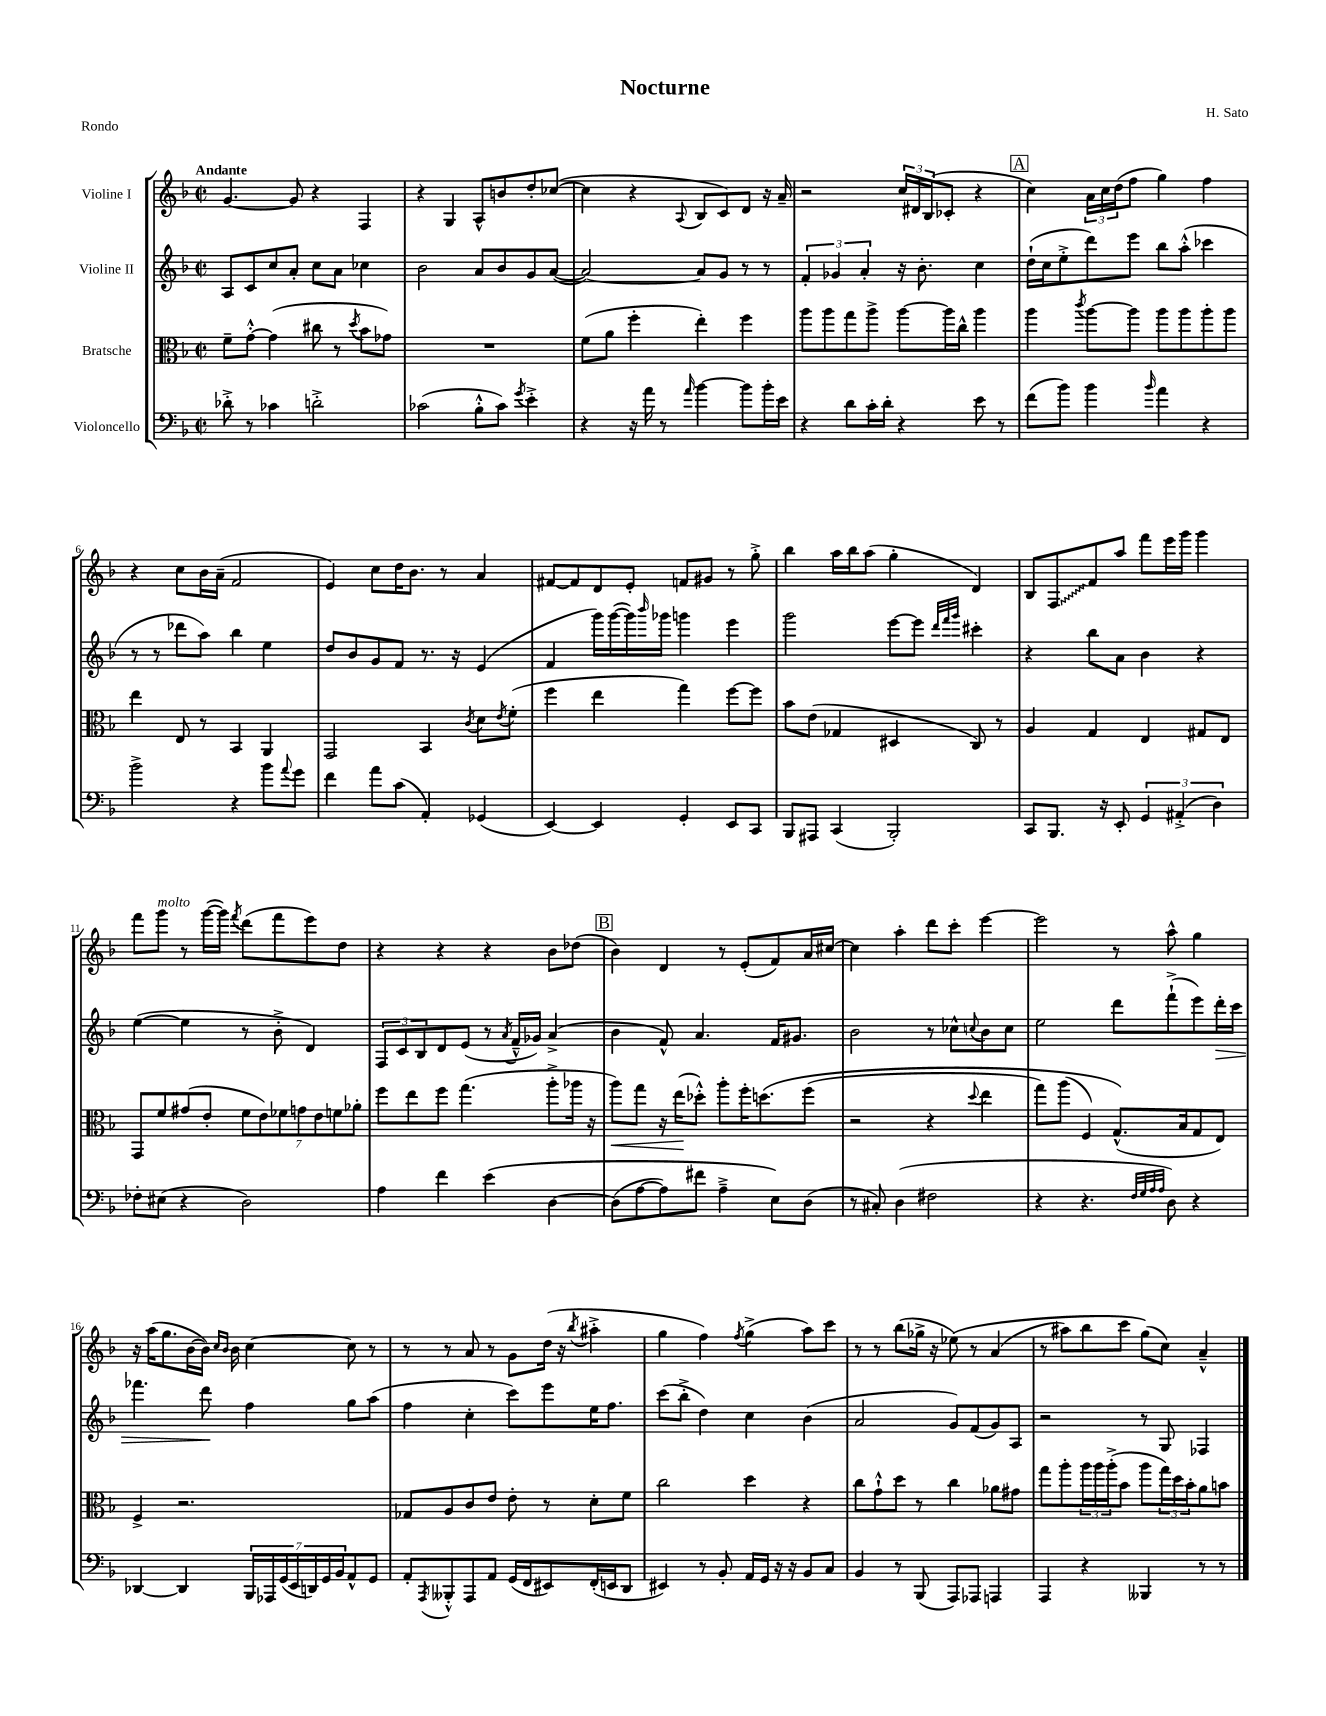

**kern	**kern	**kern	**kern
*staff4	*staff3	*staff2	*staff1
*clefF4	*clefC3	*clefG2	*clefG2
*k[b-]	*k[b-]	*k[b-]	*k[b-]
*M2/2	*M2/2	*M2/2	*M2/2
*met(c|)	*met(c|)	*met(c|)	*met(c|)
8d-'^\	8f~\L	8A/L	[4.g/
8r	[8g'^^\J	8c/	.
4c-\	(4g\]	8cc/	.
.	.	8a'/J	8g/]
2d'^\	8cc#\	8cc\L	4r
.	8r	8a\J	.
.	8qdd/	.	.
.	8b-\L	4cc-\	4F/
.	8g-\J)	.	.
=	=	=	=
(2c-\	1r	2b-\	4r
.	.	.	4G/
8B-'^^\L	.	8a/L	8A^^/L
8c-\J)	.	8b-/	8b/
8qg/	.	.	.
4e'^\	.	8g/	8dd'/
.	.	([8a/J	([8cc-/J
=	=	=	=
4r	(8f\L	2a/_)	4cc-\]
.	8a\J	.	.
16r	4ff'\	.	4r
16a\	.	.	.
8r	.	.	.
16qqa/	.	.	8qqA/
[4b-\	4ee'\)	8a/]L	8B-/L
.	.	8g/J	8c/)
8b-\]L	4ff\	8r	8d/J
16b-'\L	.	8r	16r
16e\JJ	.	.	16a~/
=	=	=	=
4r	8aa\L	6f'/	2r
.	8aa\	.	.
.	.	6g-/	.
8d\L	8gg\	.	.
.	.	6a'/	.
16c'\L	8aa^\J	.	.
16d'\JJ	.	.	.
4r	[8aa\L	16r	24cc/LL
.	.	.	24d#/
.	.	8.b-'\	.
.	.	.	(24B-/J
.	16aa\]L	.	8c-'/J
.	16cc^^\JJ	.	.
8e\	4aa\	4cc\	4r
8r	.	.	.
=	=	=	=
(8f\L	4aa\	(16dd`\LL	4cc\)
.	.	16cc\J	.
8b-\J)	.	8ee'^\	.
.	8qccc/	.	.
4b-\	[8aa\L	8ddd\)	24a\LL
.	.	.	24cc\
.	.	.	(24dd\J
.	8aa\]J	8eee\J	8ff\J
16qqb-/	.	.	.
4a\	8aa\L	8bb-\L	4gg\)
.	8aa\	(8aa'^^\J	.
4r	8aa'\	4ccc-\	4ff\
.	8aa\J	.	.
=	=	=	=
2b-^\	4ee\	8r	4r
.	.	8r	.
.	8E/	8ddd-\L	8cc\L
.	8r	8aa\J)	16b-\L
.	.	.	(16a~\JJ
4r	4BB-/	4bb-\	2f/
8b-\L	4AA/	4ee\	.
8qqa/	.	.	.
8g\J	.	.	.
=	=	=	=
4f\	2GG/	8dd/L	4e/)
.	.	8b-/	.
8a\L	.	8g/	8cc\L
(8c\J	.	8f/J	16dd\K
.	.	.	8.b-\J
4AA'/)	4BB-/	8.r	.
.	.	.	8r
.	.	16r	.
.	8qc/	.	.
(4GG-/	8d\L	(4e/	4a/
.	8qe/	.	.
.	(8f'\J	.	.
=	=	=	=
[4EE/)	4ff\	4f/	[8f#/L
.	.	.	8f#/]
4EE/]	4ee\	16ggg\LL)	8d/
.	.	([16ggg\	.
.	.	16ggg\])	8e'/J
.	.	16qqbbb-/	.
.	.	16ggg-\JJ	.
4GG'/	4gg\)	4ggg\	8f/L
.	.	.	8g#/J
8EE/L	[8ff\L	4eee\	8r
8CC/J	8ff\]J	.	8gg'^\
=	=	=	=
8BBB-/L	8b-\L	2ggg\	4bb-\
8AAA#/J	(8e\J	.	.
(4CC/	4G-/	.	16aa\LL
.	.	.	16bb-\J
.	.	.	(8aa\J
2BBB-'/)	4D#/	[8eee\L	4gg'\
.	.	8eee\]J	.
.	.	32qqddd/LLL	.
.	.	32qqfff/	.
.	.	32qqggg/JJJ	.
.	8C/)	4ccc#'\	4d/)
.	8r	.	.
=	=	=	=
8CC/L	4A/	4r	8B-/L
8.BBB-/J	.	.	8F/
.	4G/	8bb-\L	8f/
16r	.	.	.
8EE'/	.	8a\J	8aa/J
6GG/	4E/	4b-\	8fff\L
.	.	.	16eee\L
(6AA#'^/	.	.	.
.	.	.	16ggg\JJ
.	8G#/L	4r	4ggg\
6D\)	.	.	.
.	8E/J	.	.
=	=	=	=
8F-'\L	8GG/L	([4ee\	8fff\L
(8E#\J	8f/	.	8ggg\J
4r	(8g#/	4ee\]	8r
.	8e'/J	.	([16ggg\LL
.	.	.	16ggg\]JJ)
.	.	.	8qfff/
2D\)	14f\L	8r	(8ddd\L
.	14e\)	.	.
.	.	8b-'^\	8fff\
.	14f-\	.	.
.	14g\	.	.
.	.	4d/)	8eee\)
.	14e\	.	.
.	14f\	.	.
.	.	.	8dd\J
.	14a-'\J	.	.
=	=	=	=
4A\	8ff\L	12F/L	4r
.	.	12c/	.
.	8ee\	.	.
.	.	12B-/	.
4f\	8ff\J	8d/	4r
.	(4.gg\	(8e/J	.
&(4e\	.	8r	4r
.	.	8qa/	.
.	.	16f~^^/LL	.
.	.	16g-/JJ)	.
[4D\	8aa'^\L	(4a^/	8b-\L
.	16aa-\Jk	.	(8dd-\J
.	16r	.	.
=	=	=	=
(8D\]L	8aa\L)	4b-\	4b-\)
[8A\	8gg\J	.	.
8A\])	16r	8f^^/)	4d/
.	(16ee\LK	.	.
8f#\J	8dd-'^^\J)	4.a/	.
4A~^\	8aa'\L	.	8r
.	16ff'\K	.	(8e'/L
.	&(8.dd\	.	.
8E\L&)	.	16f/LK	8f/)
.	.	8.g#/J	.
(8D\J	(8ff\J	.	16a/L
.	.	.	[16cc#/JJ
=	=	=	=
8r	2r	2b-\	4cc#\]
8C#'/)	.	.	.
(4D\	.	.	4aa'\
2F#\	4r	8r	8ddd\L
.	.	8cc-^^\L	8ccc'\J
.	8qqdd/	8qqcc/	.
.	4ee\	8b-\	[4eee\
.	.	8cc\J	.
=	=	=	=
4r	8gg\L)	2ee\	2eee\]
.	(8aa\J	.	.
4.r	4F/)	.	.
.	(8.G^^/L&)	8ddd\L	8r
32qqF/LLL	.	.	.
32qqG/	.	.	.
32qqA/	.	.	.
32qqA/JJJ	.	.	.
8D\)	.	(8fff`^\	8aa^^\
.	16B-/k	.	.
4r	8G/	8eee\)	4gg\
.	8E/J)	16ddd'\L	.
.	.	16ccc\JJ	.
=	=	=	=
[4DD-/	4F^/	4.fff-\	16r
.	.	.	(16aa\LK
.	.	.	8.gg\
4DD-/]	2.r	.	.
.	.	.	[16b-\L
.	.	8ddd\	16b-\]JJ)
.	.	.	16qqcc/LL
.	.	.	16qqb-/JJ
.	.	.	16b-\
28BBB-/LL	.	4ff\	[4cc\
28AAA-/	.	.	.
(28GG/	.	.	.
28EE/	.	.	.
28DD/)	.	.	.
28GG/	.	.	.
28BB-/J	.	.	.
8AA^^/	.	8gg\L	8cc\]
8GG/J	.	(8aa\J	8r
=	=	=	=
8AA'/L	8G-/L	4ff\	8r
8qAAA/	.	.	.
8BBB--'^^/	8A/	.	8r
8AAA/	8c/	4cc'\	8a/
8AA/J	8e/J	.	8r
(16GG/LL	8e'\	8ccc\L)	8g\L
16FF/J	.	.	.
8EE#/)	8r	8eee\	(16dd\Jk
.	.	.	16r
.	.	.	8qbb-/
(16FF'/L	8d'\L	16ee\K	4aa#'^\
16EE/J	.	8.ff\J	.
8DD/J	8f\J	.	.
=	=	=	=
4EE#/)	2cc\	(8ccc\L	4gg\
.	.	8bb-'^\J	.
8r	.	4dd\)	4ff\)
8BB-'/	.	.	.
.	.	.	8qff/
16AA/LL	4dd\	4cc\	(4gg^\
16GG/JJ	.	.	.
16r	.	.	.
16r	.	.	.
8BB-/L	4r	(4b-\	8aa\L)
8C/J	.	.	8ccc\J
=	=	=	=
4BB-/	8cc\L	2a/	8r
.	8g`^^\	.	8r
8r	8dd\J	.	(8bb-\L
(8BBB-/	8r	.	16gg-^\Jk
.	.	.	16r
8AAA/L)	4cc\	8g/L)	&(8ee-\)
8AAA-/J	.	(8f/	8r
4AAA/	8a-\L	8g/)	(4a/
.	8g#\J	8A/J	.
=	=	=	=
4AAA/	8gg\L	2r	8r
.	8aa'\	.	8aa#\L)
4r	24aa\L	.	8bb-\
.	24aa\	.	.
.	(24aa'^\J	.	.
.	8b-\J	.	8ccc\J
4BBB--/	8aa\L	8r	(8gg\L&)
.	24gg\L)	8G/	8cc\J)
.	24dd\	.	.
.	24b-'\J	.	.
8r	8a\	4F-/	4a~^^/
8r	8b\J	.	.
==	==	==	==
*-	*-	*-	*-
